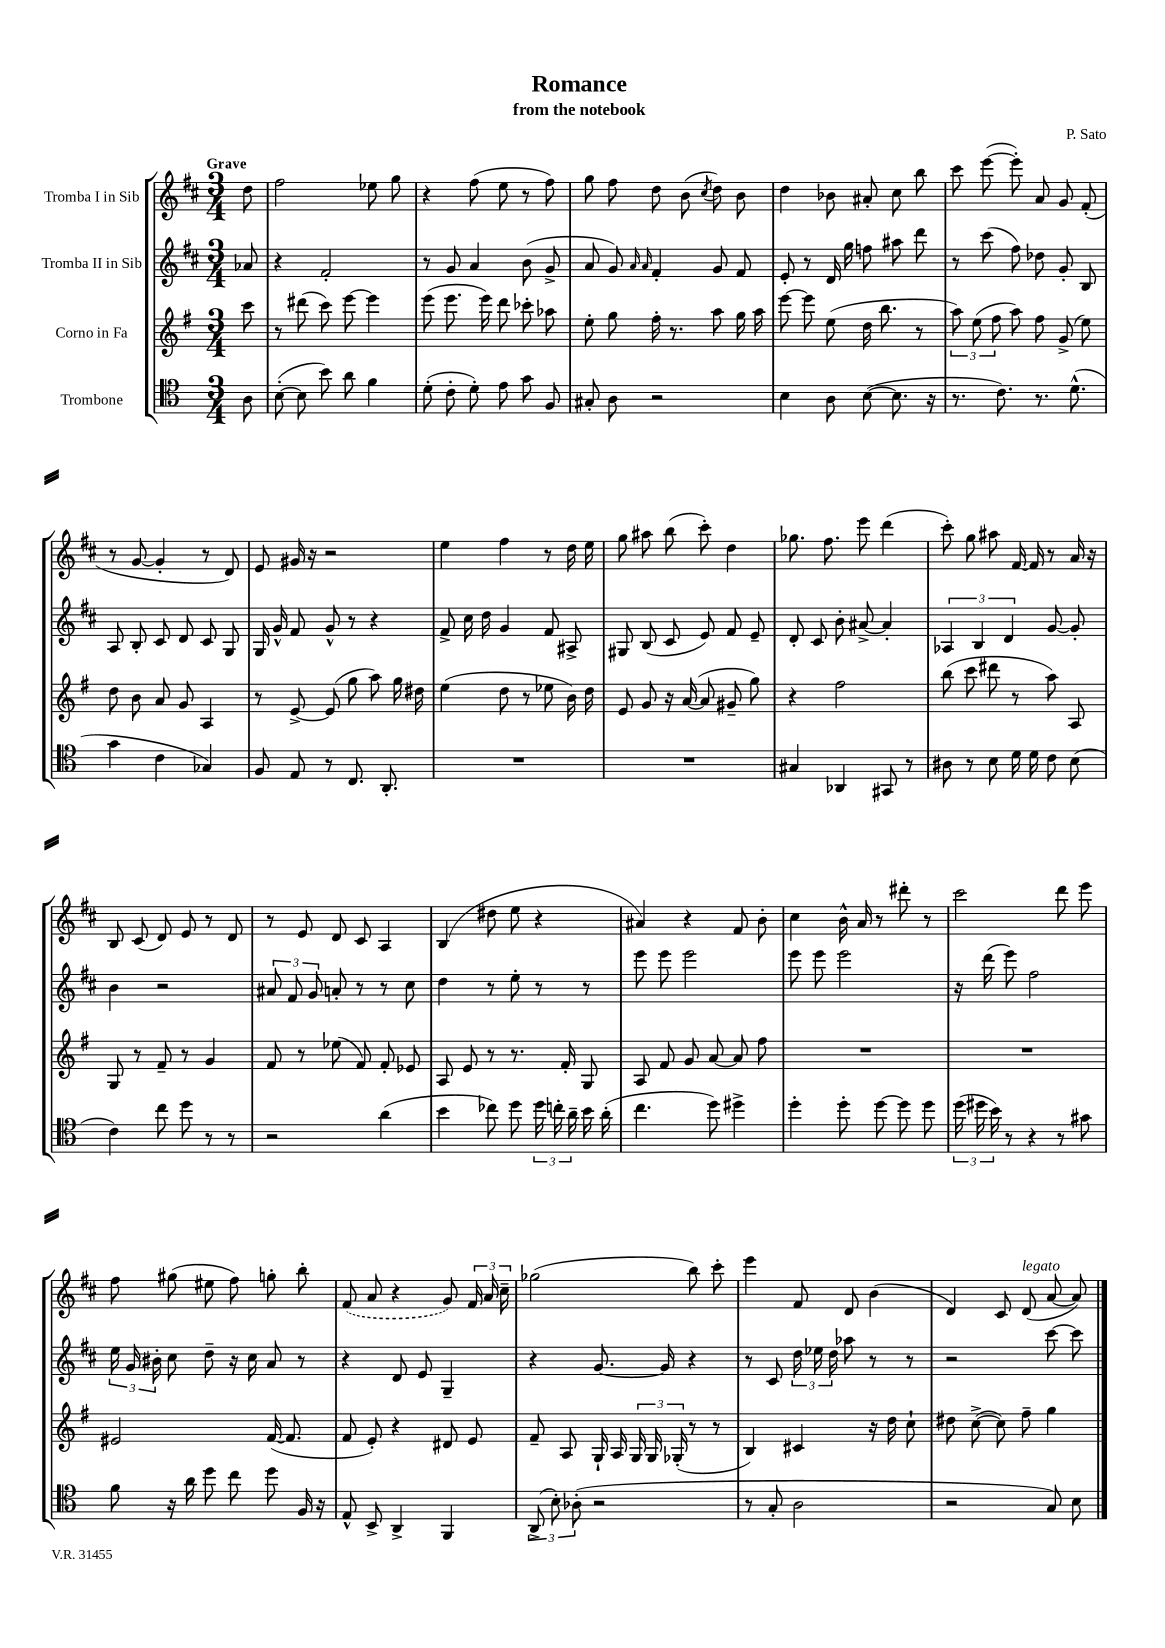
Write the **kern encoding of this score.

**kern	**kern	**kern	**kern
*staff4	*staff3	*staff2	*staff1
*clefC4	*clefG2	*clefG2	*clefG2
*k[]	*k[f#]	*k[f#c#]	*k[f#c#]
*M3/4	*M3/4	*M3/4	*M3/4
8A\	8ccc\	8a-/	8dd\
=	=	=	=
([8B'\	8r	4r	2ff#\
8B\]	(8ddd#\	.	.
8b\)	8ccc\)	2f#'/	.
8a\	[8eee\	.	.
4f\	4eee\]	.	8ee-\
.	.	.	8gg\
=	=	=	=
(8d'\	(8eee\	8r	4r
8c'\	8.eee\	8g/	.
8d'\)	.	4a/	(8ff#\
.	16eee\)	.	.
8e\	8ddd\	.	8ee\
8g\	8ccc-'\	(8b\	8r
8F/	8aa-\	8g^/	8ff#\)
=	=	=	=
8G#'/	8ee'\	8a/	8gg\
8A\	8gg\	8g/)	8ff#\
.	.	16qqa/	.
.	.	16qqa/	.
2r	16ff#'\	4f#'/	8dd\
.	8.r	.	.
.	.	.	(8b\
.	.	.	8qcc#/
.	8aa\	8g/	8dd\)
.	16gg\	8f#/	8b\
.	16aa\	.	.
=	=	=	=
4B\	[8eee\	8e'/	4dd\
.	8eee\]	8r	.
8A\	(8ee\	16d/	8b-\
.	.	16gg\	.
([8B\	16dd\	8ff\	8a#'/
.	8.bb\	.	.
8.B\]	.	8aa#\	8cc#\
.	8r	8ddd\	8bb\
16r	.	.	.
=	=	=	=
8.r	12aa\)	8r	8ccc#\
.	(12ee\	.	.
.	.	(8ccc#\	([8eee\
.	12ff#\	.	.
8.c\)	.	.	.
.	8aa\)	8ff#\)	8eee'\])
8.r	8ff#\	8dd-\	8a/
.	(8g^/	8g'/	8g/
(8.d^^\	.	.	.
.	8ee\)	8B/	(8f#'/
=	=	=	=
4g\	8dd\	8A/	8r
.	8b\	8B'/	[8g/
4c\	8a/	8c#/	4g'/]
.	8g/	8d/	.
4G-/)	4A/	8c#/	8r
.	.	8G/	8d/)
=	=	=	=
8F/	8r	16G/	8e/
.	.	16g^^/	.
8E/	[8e^/	8f#/	16g#/
.	.	.	16r
8r	(8e/]	8g^^/	2r
8.C/	8gg\	8r	.
.	8aa\)	4r	.
8.AA'/	.	.	.
.	16gg\	.	.
.	16dd#\	.	.
=	=	=	=
2.r	(4ee\	8f#^/	4ee\
.	.	16cc#\	.
.	.	16dd\	.
.	8dd\	4g/	4ff#\
.	8r	.	.
.	8ee-\	8f#/	8r
.	16b\)	8A#^/	16dd\
.	16dd\	.	16ee\
=	=	=	=
2.r	8e/	8G#/	8gg\
.	8g/	(8B/	8aa#\
.	16r	8c#/	(8bb\
.	([16a/	.	.
.	8a/]	8e/)	8ccc#'\)
.	8g#~/	8f#/	4dd\
.	8gg\)	8e~/	.
=	=	=	=
4G#/	4r	8d'/	8.gg-\
.	.	8c#/	.
.	.	.	8.ff#\
4AA-/	2ff#\	8b'\	.
.	.	[8a#^/	8eee\
8GG#/	.	4a#'/]	(4ddd\
8r	.	.	.
=	=	=	=
8A#\	(8bb\	6A-/	8ccc#'\)
8r	8ccc\	.	8gg\
.	.	6B/	.
8B\	8ddd#\	.	8aa#\
.	.	6d/	.
16d\	8r	.	[16f#/
16d\	.	.	16f#/]
8c\	8aa\)	[8g/	8r
(8B\	8A/	8g'/]	16a/
.	.	.	16r
=	=	=	=
4c\)	8G/	4b\	8B/
.	8r	.	(8c#/
8cc\	8f#~/	2r	8d/)
8dd\	8r	.	8e/
8r	4g/	.	8r
8r	.	.	8d/
=	=	=	=
2r	8f#/	12a#/	8r
.	.	12f#/	.
.	8r	.	8e/
.	.	12g/	.
.	(8ee-\	8a'/	8d/
.	8f#/)	8r	8c#/
(4a\	8f#'/	8r	4A/
.	8e-/	8cc#\	.
=	=	=	=
4b\	8A/	4dd\	(4B/
.	8e/	.	.
8cc-\)	8r	8r	8dd#\
8dd\	8.r	8ee'\	8ee\
24dd\	.	8r	4r
24cc'\	.	.	.
.	16f#'/	.	.
24a~\	.	.	.
16b\	8G/	8r	.
(16a'\	.	.	.
=	=	=	=
4.cc\	8A/	8eee\	4a#/)
.	8f#/	8eee\	.
.	8g/	2eee\	4r
8dd\)	[8a/	.	.
4dd#^\	8a/]	.	8f#/
.	8ff#\	.	8b'\
=	=	=	=
4dd'\	2.r	8eee\	4cc#\
.	.	8eee\	.
8dd'\	.	2eee\	16b^^\
.	.	.	16a/
[8dd\	.	.	8r
8dd\]	.	.	8ddd#'\
8dd\	.	.	8r
=	=	=	=
(24dd\	2.r	16r	2ccc#\
24dd#\	.	.	.
.	.	(16ddd\	.
24b\)	.	.	.
8r	.	8eee\)	.
4r	.	2ff#\	.
8r	.	.	8ddd\
8g#\	.	.	8eee\
=	=	=	=
8f\	2e#/	24ee\	8ff#\
.	.	24g/	.
.	.	24b#'\	.
16r	.	8cc#\	(8gg#\
16a\	.	.	.
8dd\	.	8dd~\	8ee#\
8cc\	.	16r	8ff#\)
.	.	16cc#\	.
8dd\	([16f#/	8a/	8gg'\
.	8.f#/]	.	.
16F/	.	8r	8bb'\
16r	.	.	.
=	=	=	=
8E^^/	8f#/	4r	(8f#/
8BB^/	8e'/)	.	8a/
4AA^/	4r	8d/	4r
.	.	8e/	.
4FF/	8d#/	4G~/	8g/)
.	8e/	.	24f#/
.	.	.	24a/
.	.	.	24cc#~\
=	=	=	=
(12AA^/	8f#~/	4r	(2gg-\
12B'\)	.	.	.
.	8A/	.	.
(12A-'\	.	.	.
2r	16G`/	[8.g/	.
.	16A/	.	.
.	24G/	.	.
.	24G/	.	.
.	.	16g/]	.
.	(24G-'/	.	.
.	8r	4r	8bb\)
.	8r	.	8ccc#'\
=	=	=	=
8r	4B/)	8r	4eee\
8G'/	.	8c#/	.
2A\	4c#/	24dd\	8f#/
.	.	24ee-\	.
.	.	24dd\	.
.	.	8aa-\	8d/
.	16r	8r	(4b\
.	16dd\	.	.
.	8cc`\	8r	.
=	=	=	=
2r	8dd#\	2r	4d/)
.	([8cc^\	.	.
.	8cc\])	.	8c#/
.	8ff#~\	.	(8d/
8G/)	4gg\	[8ccc#\	[8a/
8B\	.	8ccc#\]	8a/])
==	==	==	==
*-	*-	*-	*-
